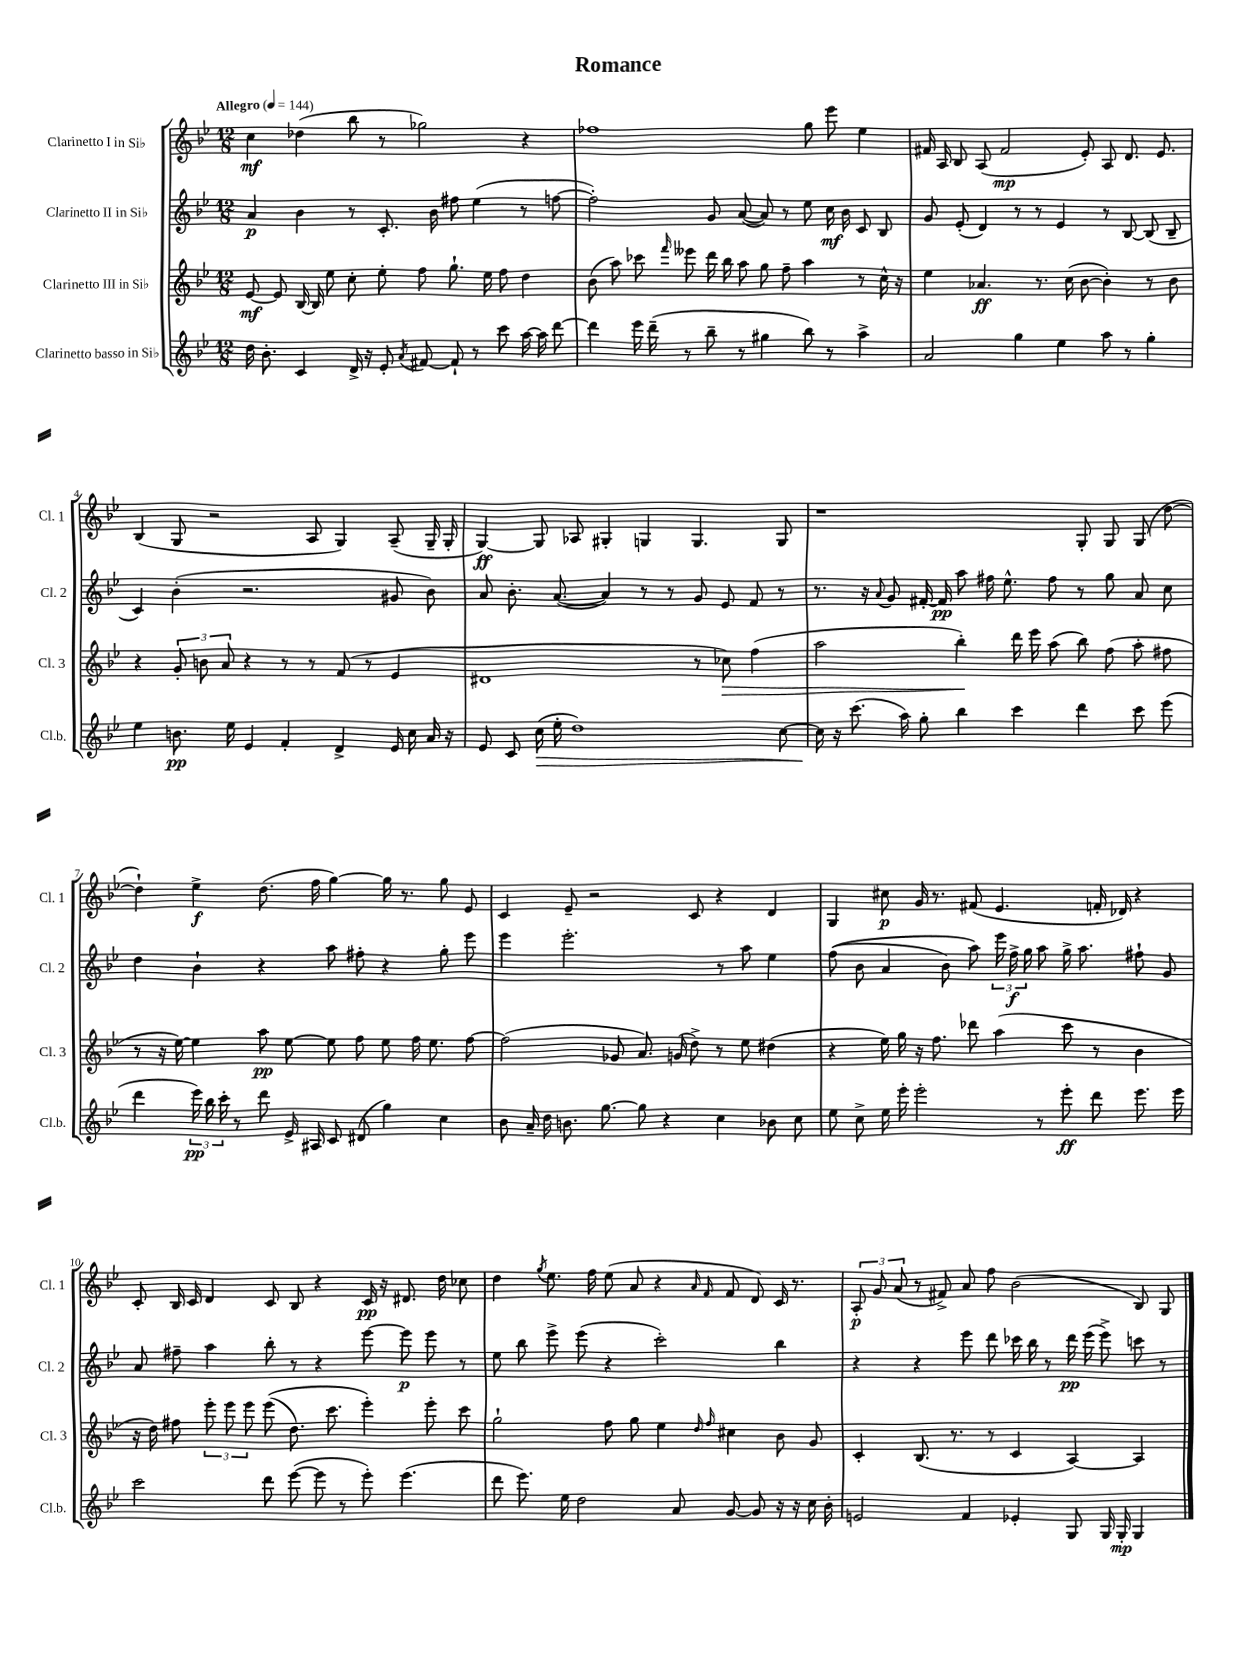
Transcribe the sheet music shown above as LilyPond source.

\header { title = "Romance" }
<<
\new StaffGroup <<
\new Staff = "s0" \with { instrumentName = "Clarinetto I in Sib" shortInstrumentName = "Cl. 1" } {
    \clef treble \key bes \major \numericTimeSignature \time 12/8 \tempo "Allegro" 4 = 144
    \autoBeamOff c''4\mf des''4( bes''8 r8 ges''2) r4 |
    fes''1 g''8 ees'''8 ees''4 |
    fis'16 a16 bes8 a8( fis'2\mp ees'8-.) a8 d'8. ees'8. |
    bes4( g8 r2 a8 g4) a8--( g16-- g16-. |
    g4~\ff) g8 aes8 gis4-. g4 g4. g8 |
    r1 g8-. g8 g8( d''8~ |
    d''4-!) ees''4->\f d''8.( f''16 g''4~) g''16 r8. g''8 ees'8 |
    c'4 ees'8-- r2 c'8 r4 d'4 |
    g4 cis''8\p g'16 r8. fis'8( ees'4. f'16-. des'16) r4 |
    c'8-. bes16 c'16 d'4 c'8 bes8 r4 c'16\pp r16 dis'8. d''16 ces''8 |
    d''4 \acciaccatura { g''8 } ees''8. f''16 ees''8( a'8 r4 \grace { a'16 f'16 } f'8 d'8) c'16 r8. |
    \tuplet 3/2 { a8-.\p g'8 a'8( } r8 fis'8->) a'8 f''8 bes'2( bes8) g8 \bar "|." |
}
\new Staff = "s1" \with { instrumentName = "Clarinetto II in Sib" shortInstrumentName = "Cl. 2" } {
    \clef treble \key bes \major \numericTimeSignature \time 12/8
    \autoBeamOff a'4\p bes'4 r8 c'8.-. bes'16 fis''8 ees''4( r8 f''8~ |
    f''2-.) g'8 a'8~( a'8) r8 ees''8 c''16\mf bes'16 c'8 bes8 |
    g'8 ees'8-.( d'4) r8 r8 ees'4 r8 bes8~ bes8( bes8-- |
    c'4) bes'4-.( r2. gis'8 bes'8) |
    a'8 bes'8.-. a'8.~( a'4) r8 r8 g'8 ees'8 f'8 r8 |
    r8. r16 \appoggiatura { a'8 } g'8 fis'16~-. fis'16\pp a''8 fis''16 ees''8.-^ fis''8 r8 g''8 a'8 c''8 |
    d''4 bes'4-! r4 a''8 fis''8-. r4 g''8-. ees'''8 |
    ees'''4 ees'''2.-. r8 a''8 ees''4 |
    f''8(\( bes'8 a'4 bes'8) a''8\) \tuplet 3/2 { ees'''16 f''16->\f g''16 } a''8 g''16-> a''8. fis''8-! g'8 |
    a'8 fis''8-- a''4 bes''8-. r8 r4 ees'''8~ ees'''8\p ees'''8 r8 |
    ees''8 bes''8 ees'''8-> ees'''8( r4 c'''2-.) bes''4 |
    r4 r4 ees'''8 d'''8 ces'''16 bes''16 r8 d'''16\pp ees'''16( ees'''8->) c'''8 r8 \bar "|." |
}
\new Staff = "s2" \with { instrumentName = "Clarinetto III in Sib" shortInstrumentName = "Cl. 3" } {
    \clef treble \key bes \major \numericTimeSignature \time 12/8
    \autoBeamOff ees'8~\mf ees'8 bes16~ bes16 ees''8 c''8-. ees''8-. f''8 g''8.-! ees''16 f''8 d''4 |
    bes'8( a''8) ces'''8 \grace { f'''16 } eeses'''8 d'''16 bes''16 a''8 g''8 f''8-- a''4 r8 c''16-^ r16 |
    ees''4 aes'4.\ff r8. c''16( bes'8~ bes'4-.) r8 bes'8 |
    r4 \tuplet 3/2 { g'8-. b'8 a'8 } r4 r8 r8 f'8( r8 ees'4 |
    dis'1 r8 ces''8\>) f''4( |
    a''2 bes''4-.\!) d'''16 ees'''16 a''8( bes''8) f''8( a''8-. fis''8 |
    r8 r16 ees''16~) ees''4 a''8\pp ees''8~ ees''8 f''8 ees''8 f''16 ees''8. f''8~ |
    f''2( ges'8 a'8.) g'16( d''8->) r8 ees''8 dis''4( |
    r4 ees''16) g''16 r16 f''8. des'''8 a''4( c'''8 r8 bes'4 |
    r16 d''16) fis''8 \tuplet 3/2 { ees'''8-. ees'''8 ees'''8 } ees'''8(\( d''8.) c'''8. ees'''4-.\) ees'''8-. c'''8 |
    g''2-! f''8 g''8 ees''4 \grace { d''16 f''16 } cis''4 bes'8 g'8 |
    c'4-. bes8.( r8. r8 c'4 a4~) a4 \bar "|." |
}
\new Staff = "s3" \with { instrumentName = "Clarinetto basso in Sib" shortInstrumentName = "Cl.b." } {
    \clef treble \key bes \major \numericTimeSignature \time 12/8
    \autoBeamOff d''16 bes'8.-. c'4 d'16-> r16 ees'8-. \acciaccatura { a'8 } fis'8~ fis'8-! r8 c'''8 a''16~ a''16 d'''8~ |
    d'''4 ees'''16 d'''16--( r8 bes''8-- r8 gis''4 bes''8) r8 a''4-> |
    a'2 g''4 ees''4 a''8 r8 g''4-. |
    ees''4 b'8.\pp ees''16 ees'4 f'4-. d'4-> ees'16 c''16 a'16 r16 |
    ees'8 c'8 c''16\>( ees''16-. d''1) c''8~ |
    c''16\! r16 c'''8.( a''16) g''8-. bes''4 c'''4 d'''4 c'''8 ees'''8( |
    d'''4 \tuplet 3/2 { ees'''16\pp) bes''16 c'''16-. } r8 d'''8 ees'16-> ais16 c'8 dis'8( g''4) c''4 |
    bes'8 a'16-- d''16 b'8. g''8.~ g''8 r4 c''4 bes'8 c''8 |
    ees''8 c''8-> ees''16 ees'''16-. ees'''2-. r8 ees'''8-.\ff d'''8 ees'''8. ees'''16 |
    c'''2 d'''8 ees'''8~( ees'''8 r8 ees'''8-.) ees'''4.( |
    d'''8 ees'''8.) ees''16 d''2 a'8 g'8~ g'8 r16 r16 c''16 bes'16-. |
    e'2 f'4 ees'4-. g8 g16 g16-.\mp g4 \bar "|." |
}
>>
>>
